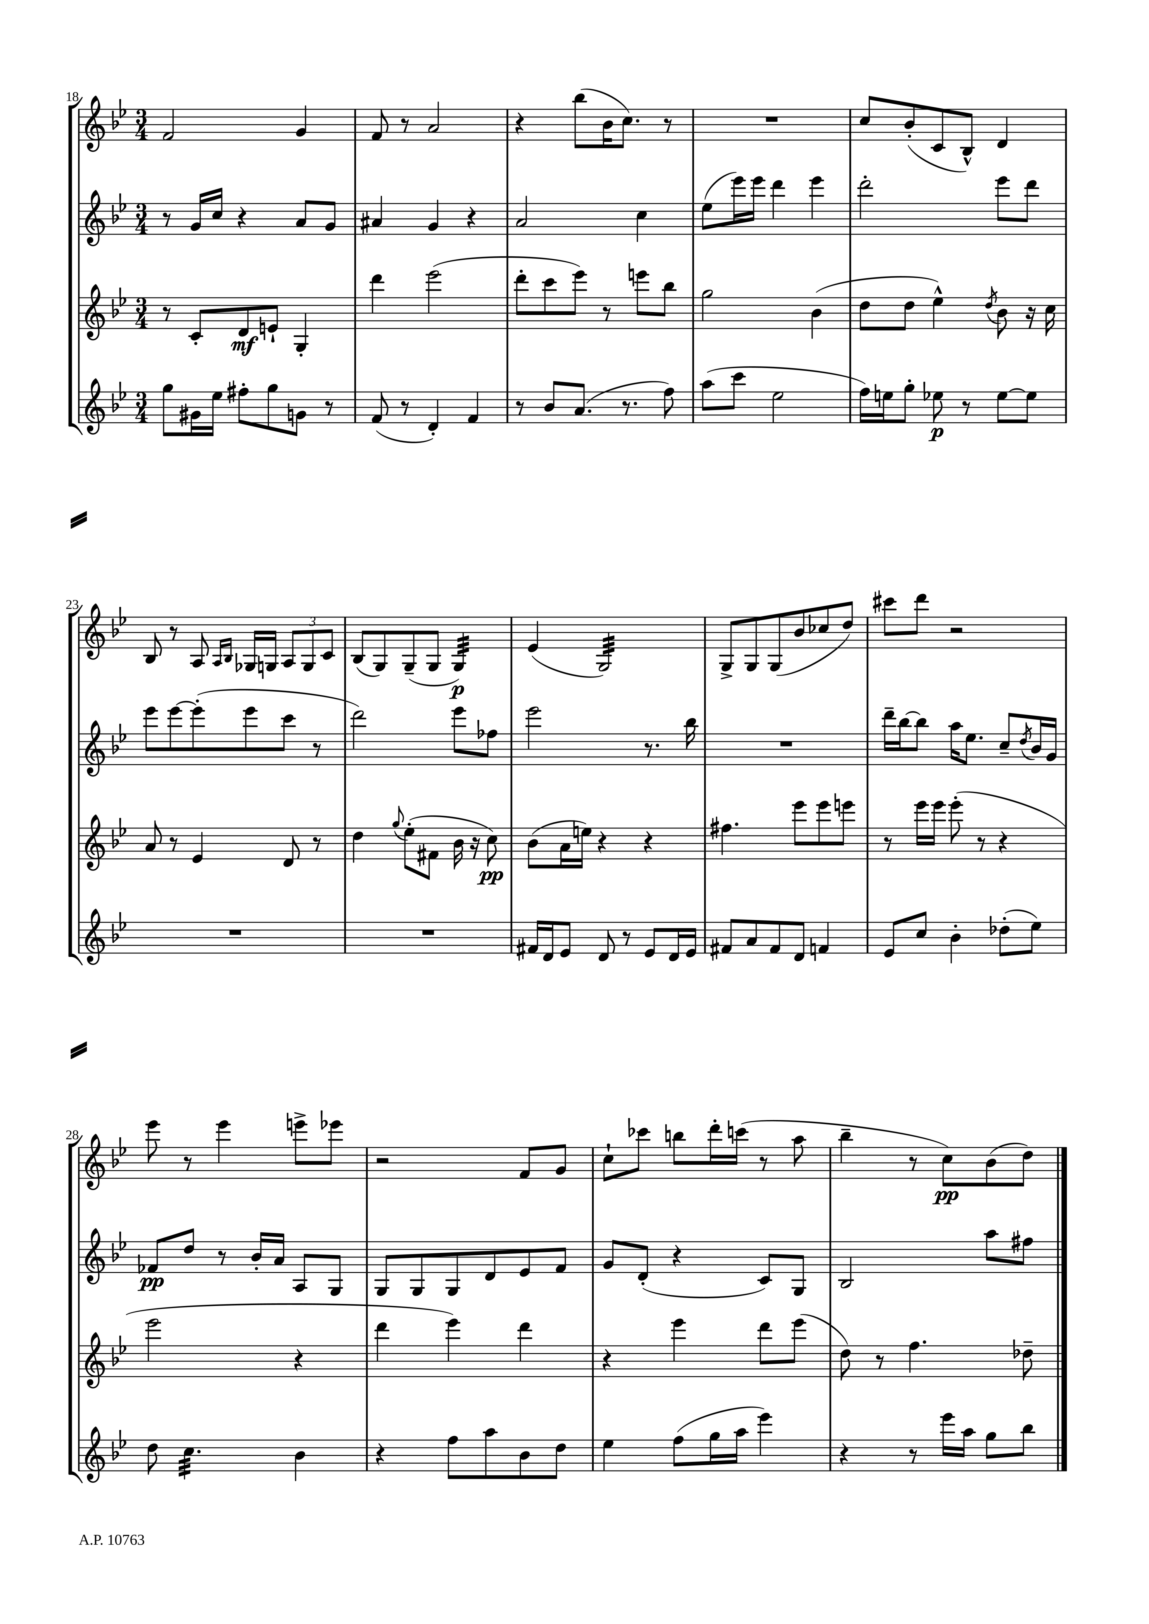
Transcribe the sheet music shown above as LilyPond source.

<<
\new StaffGroup <<
\new Staff = "s0" {
    \clef treble \key bes \major \numericTimeSignature \time 3/4
    f'2 g'4 |
    f'8 r8 a'2 |
    r4 bes''8( bes'16 c''8.) r8 |
    R2. |
    c''8 bes'8-.( c'8 bes8-^) d'4 |
    bes8 r8 a8 \grace { a16 bes16 } ges16 g16 \tuplet 3/2 { a8 g8 c'8 } |
    bes8( g8) g8--( g8 g4:32\p) |
    ees'4( g2:32) |
    g8-> g8 g8( bes'8 ces''8 d''8) |
    cis'''8 d'''8 r2 |
    ees'''8 r8 ees'''4 e'''8-> ees'''8 |
    r2 f'8 g'8 |
    c''8-! ces'''8 b''8 d'''16-. c'''16( r8 a''8 |
    bes''4-- r8 c''8\pp) bes'8( d''8) \bar "|." |
}
\new Staff = "s1" {
    \clef treble \key bes \major \numericTimeSignature \time 3/4
    r8 g'16 c''16 r4 a'8 g'8 |
    ais'4 g'4 r4 |
    a'2 c''4 |
    ees''8( ees'''16) ees'''16 d'''4 ees'''4 |
    d'''2-. ees'''8 d'''8 |
    ees'''8 ees'''8~ ees'''8-.( ees'''8 c'''8 r8 |
    d'''2) ees'''8 fes''8 |
    ees'''2 r8. bes''16 |
    R2. |
    d'''16-- bes''16~ bes''8 a''16 ees''8. c''8-- \acciaccatura { d''8 } bes'16 g'16 |
    fes'8\pp d''8 r8 bes'16-. a'16 a8 g8 |
    g8 g8 g8 d'8 ees'8 f'8 |
    g'8 d'8-.( r4 c'8) g8 |
    bes2 a''8 fis''8 \bar "|." |
}
\new Staff = "s2" {
    \clef treble \key bes \major \numericTimeSignature \time 3/4
    r8 c'8-. d'8\mf e'8-! g4-. |
    d'''4 ees'''2( |
    d'''8-. c'''8 ees'''8) r8 e'''8 bes''8 |
    g''2 bes'4( |
    d''8 d''8 ees''4-^) \acciaccatura { d''8 } bes'8 r16 c''16 |
    a'8 r8 ees'4 d'8 r8 |
    d''4 \appoggiatura { g''8 } ees''8-.( fis'8 bes'16 r16 c''8\pp) |
    bes'8( a'16 e''16) r4 r4 |
    fis''4. ees'''8 ees'''8 e'''8 |
    r8 ees'''16 ees'''16 ees'''8-.( r8 r4 |
    ees'''2 r4 |
    d'''4 ees'''4) d'''4 |
    r4 ees'''4 d'''8 ees'''8( |
    d''8) r8 f''4. des''8-- \bar "|." |
}
\new Staff = "s3" {
    \clef treble \key bes \major \numericTimeSignature \time 3/4
    g''8 gis'16 ees''16 fis''8-. g''8 g'8 r8 |
    f'8( r8 d'4-.) f'4 |
    r8 bes'8 a'8.( r8. f''8) |
    a''8( c'''8 ees''2 |
    f''16) e''16 g''8-. ees''8\p r8 ees''8~ ees''8 |
    R2. |
    R2. |
    fis'16 d'16 ees'8 d'8 r8 ees'8 d'16 ees'16 |
    fis'8 a'8 fis'8 d'8 f'4 |
    ees'8 c''8 bes'4-. des''8-.( ees''8) |
    d''8 c''4.:32 bes'4 |
    r4 f''8 a''8 bes'8 d''8 |
    ees''4 f''8( g''16 a''16 ees'''4) |
    r4 r8 ees'''16 a''16 g''8 bes''8 \bar "|." |
}
>>
>>
\layout { \context { \Score currentBarNumber = #18 } }
